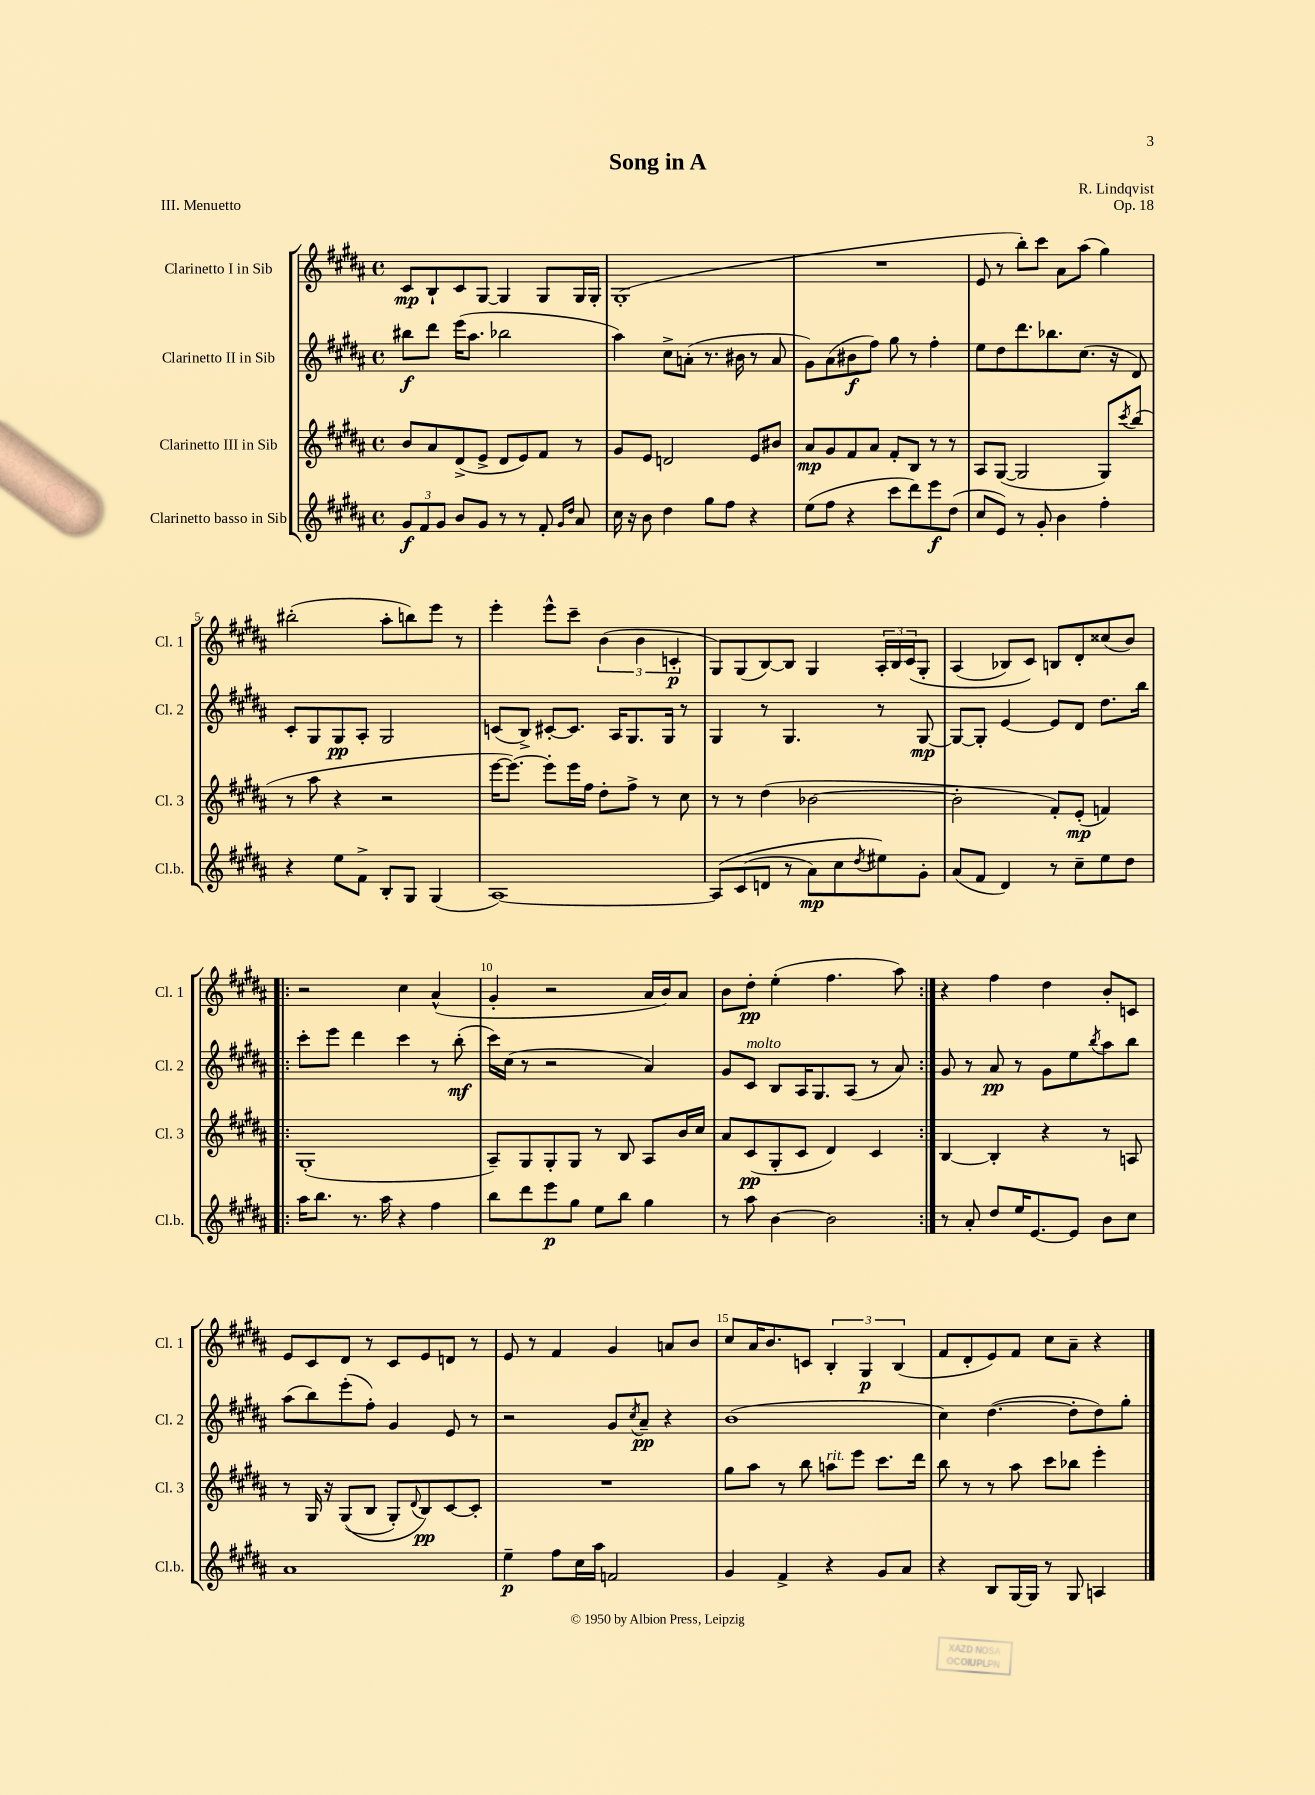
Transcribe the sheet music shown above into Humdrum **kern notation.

**kern	**kern	**kern	**kern
*staff4	*staff3	*staff2	*staff1
*clefG2	*clefG2	*clefG2	*clefG2
*k[f#c#g#d#a#]	*k[f#c#g#d#a#]	*k[f#c#g#d#a#]	*k[f#c#g#d#a#]
*M4/4	*M4/4	*M4/4	*M4/4
*met(c)	*met(c)	*met(c)	*met(c)
12g#	8b	8bb#	8c#
12f#	.	.	.
.	8a#	8ddd#	8B`
12g#	.	.	.
8b	(8d#^	(16eee	8c#
.	.	8.aa#	.
8g#	8e^	.	[8G#
8r	8d#	2bb-	4G#]
8r	8e)	.	.
8f#'	8f#	.	8G#
16qqg#	.	.	.
16qqdd#	.	.	.
8a#	8r	.	16G#
.	.	.	16G#'
=	=	=	=
16cc#	8g#	4aa#)	(1G#'
16r	.	.	.
8b	8e	.	.
4dd#	2d	8cc#^	.
.	.	(8a'	.
8gg#	.	8.r	.
8ff#	.	.	.
.	.	16b#	.
4r	8e	8r	.
.	8b#	8a	.
=	=	=	=
(8ee	8a#	8g#)	1r
8ff#	8g#	(8a#	.
4r	8f#	8b#	.
.	8a#	8ff#)	.
8ccc#	8f#'	8gg#	.
8ddd#)	8B	8r	.
8eee	8r	4ff#'	.
(8dd#	8r	.	.
=	=	=	=
8cc#	8A#	8ee	8e
8e)	([8G#	8dd#	8r
8r	2G#]	8.ddd#	8bb')
8g#'	.	.	8ccc#
.	.	8.bb-	.
4b	.	.	8a#
.	.	(8.cc#	(8aa#
4ff#'	8G#)	.	4gg#)
.	.	16r	.
.	8qccc#	.	.
.	(8bb	8d#)	.
=	=	=	=
4r	8r	8c#'	(2bb#'
.	8aa#	8G#	.
8ee	4r	8G#	.
8f#^	.	8A#'	.
8B'	2r	2G#	8aa#'
8G#	.	.	8bb)
(4G#	.	.	8eee
.	.	.	8r
=	=	=	=
[1A#)	[16eee	(8c	4eee'
.	8.eee_)	.	.
.	.	8B^)	.
.	8eee']	[8c#'	8eee^^
.	16eee	8.c#]	8ccc#~
.	16ff#	.	.
.	8dd#'	.	(6b
.	.	16A#	.
.	8ff#^	8.G#	.
.	.	.	6b
.	8r	.	.
.	.	16G#	.
.	.	.	6c'
.	8cc#	8r	.
=	=	=	=
&(8A#]	8r	4G#	8G#)
(8c#	8r	.	(8G#
8d	(4dd#	8r	[8B)
8r	.	4.G#	8B]
8a#)	[2b-	.	4G#
8cc#	.	.	.
8qdd#	.	.	.
8ee#&)	.	8r	24A#'
.	.	.	24B
.	.	.	&(24c#
8g#'	.	[8G#	8G#'
=	=	=	=
(8a#	2b-']	8G#_	(4A#
8f#	.	8G#']	.
4d#)	.	[4e	8B-)
.	.	.	8c#&)
8r	8f#')	8e]	8B
8cc#~	(8e'	8d#	8d#'
8ee	4f)	8.dd#	(8cc##
8dd#	.	.	8b)
.	.	16bb	.
=!|:	=!|:	=!|:	=!|:
16aa#	(1G#'	8ccc#'	2r
8.bb	.	.	.
.	.	8eee	.
8.r	.	4ddd#	.
16aa#	.	.	.
4r	.	4ccc#	4cc#
4ff#	.	8r	(4a#^^
.	.	(8bb'	.
=	=	=	=
8bb	8A#~)	16ccc#)	4g#'
.	.	(16cc#	.
8ddd#	8G#	8r	.
8eee	8G#'	2r	2r
8gg#	8G#	.	.
8ee	8r	.	.
8bb	8B	.	.
4gg#	8A#	4a#)	16a#
.	.	.	16b)
.	16b	.	8a#
.	16cc#	.	.
=	=	=	=
8r	8a#	8g#	8b
8aa#	(8c#	8c#	8dd#'
[4b	8G#'	8B	(4ee'
.	8c#	16A#	.
.	.	8.G#	.
2b]	4d#)	.	4.ff#
.	.	(8A#	.
.	4c#	8r	.
.	.	8a#)	8aa#)
=:|!	=:|!	=:|!	=:|!
8r	[4B	8g#	4r
8a#'	.	8r	.
8dd#	4B']	8a#	4ff#
16ee	.	8r	.
[8.e	.	.	.
.	4r	8g#	4dd#
8e]	.	8ee	.
.	.	8qbb	.
8b	8r	8aa#	8b'
8cc#	8A	8bb	8c
=	=	=	=
1a#	8r	(8aa#	8e
.	16G#	8bb)	8c#
.	16r	.	.
.	&((8G#	(8eee'	8d#
.	8B	8ff#')	8r
.	8G#')	4g#	8c#
.	8qqd#	.	.
.	8B&)	.	8e
.	[8c#	8e	8d
.	8c#']	8r	8r
=	=	=	=
4ee~	1r	2r	8e
.	.	.	8r
8ff#	.	.	4f#
16cc#	.	.	.
16aa#	.	.	.
2f	.	8g#	4g#
.	.	8qcc#	.
.	.	8a#~	.
.	.	4r	8a
.	.	.	8b
=	=	=	=
4g#	8gg#	(1b	8cc#
.	8aa#	.	16a#
.	.	.	8.b
4f#^	8r	.	.
.	8bb	.	8c
4r	8aa	.	6B'
.	8eee	.	.
.	.	.	6G#
8g#	8.ccc#	.	.
.	.	.	(6B
8a#	.	.	.
.	16ddd#	.	.
=	=	=	=
4r	8bb	4cc#)	8f#
.	8r	.	8d#'
8B	8r	([4.dd#	8e)
[16G#	8aa#	.	8f#
16G#]	.	.	.
8r	8ccc#	.	8cc#
8G#	8bb-	8dd#']	8a#~
4A	4eee'	8dd#)	4r
.	.	8gg#'	.
==	==	==	==
*-	*-	*-	*-
